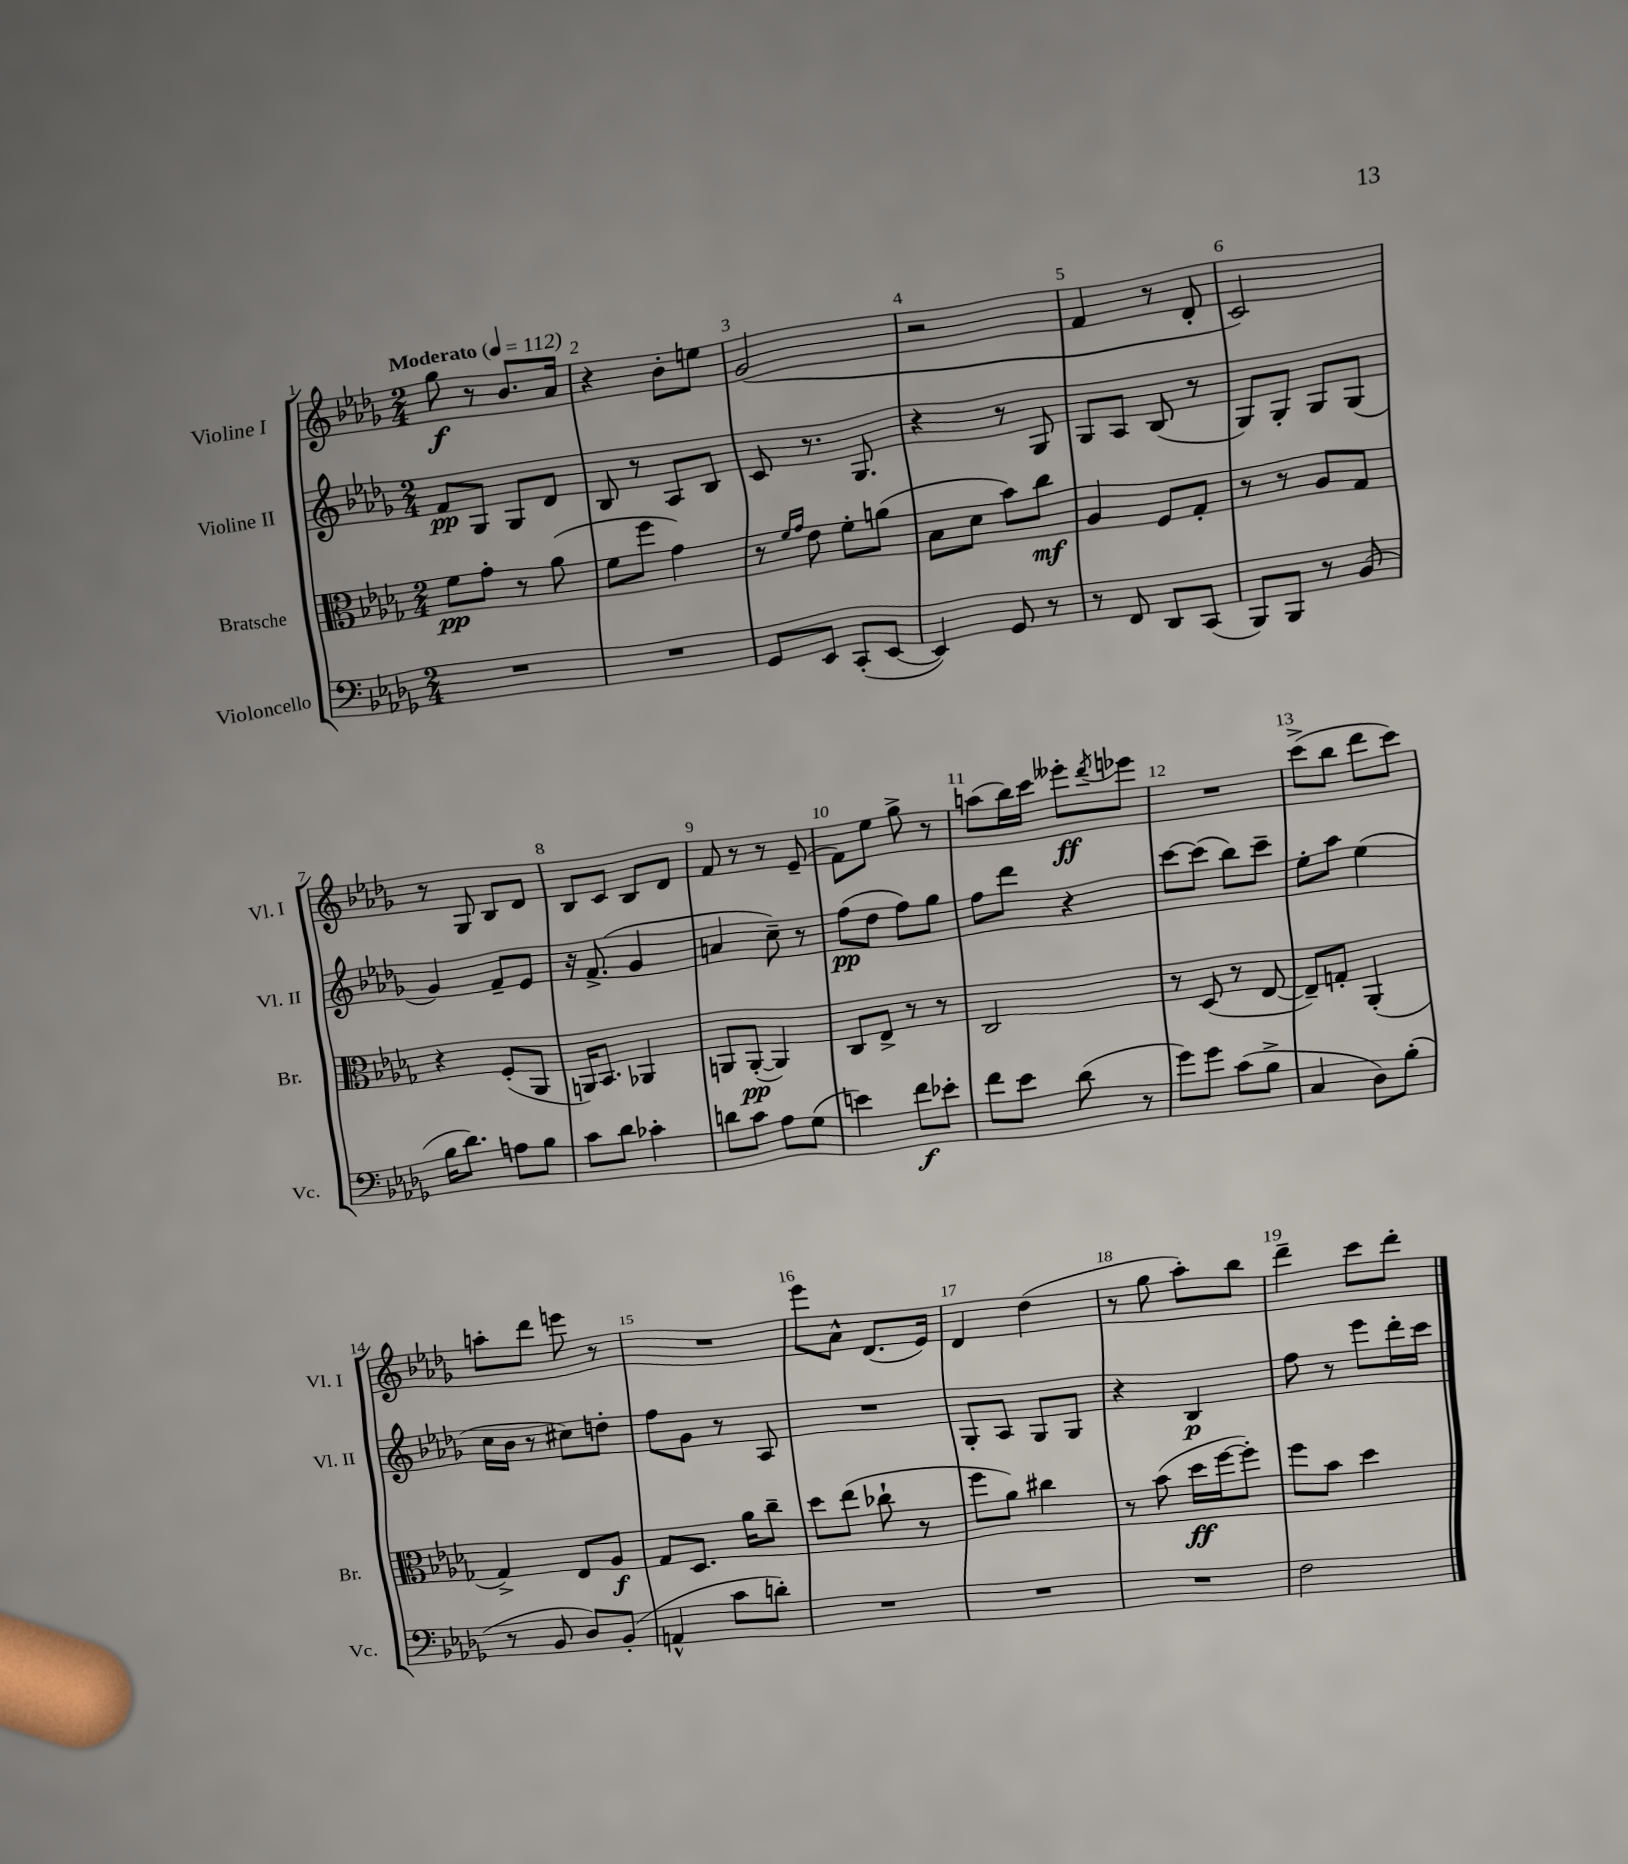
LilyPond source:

<<
\new StaffGroup <<
\new Staff = "s0" \with { instrumentName = "Violine I" shortInstrumentName = "Vl. I" } {
    \clef treble \key des \major \numericTimeSignature \time 2/4 \tempo "Moderato" 4 = 112
    ges''8\f r8 bes'8. aes'16 |
    r4 bes'8-. e''8 |
    ges'2( |
    r2 |
    f'4 r8 des'8-. |
    c'2) |
    r8 ges8 bes8 des'8 |
    bes8 c'8 bes8 des'8 |
    f'8 r8 r8 ees'8--( |
    f'8) ees''8 ges''8-> r8 |
    a''8( bes''16) c'''16 eeses'''8-.\ff \acciaccatura { des'''8 } ees'''8 |
    R2 |
    c'''8->( bes''8 des'''8 c'''8) |
    a''8-. des'''8 e'''8 r8 |
    R2 |
    ees'''8 aes'8-^ des'8.( ees'16) |
    des'4 des''4( |
    r8 ges''8 aes''8-.) bes''8 |
    des'''4-- c'''8 des'''8-. \bar "|." |
}
\new Staff = "s1" \with { instrumentName = "Violine II" shortInstrumentName = "Vl. II" } {
    \clef treble \key des \major \numericTimeSignature \time 2/4
    f'8\pp ges8 ges8 des'8 |
    bes8 r8 aes8 bes8 |
    c'8 r8. ges8. |
    r4 r8 ges8 |
    ges8 aes8 bes8( r8 |
    ges8) ges8-. ges8 ges8( |
    ges'4) f'8-- ees'8 |
    r16 f'8.->( ges'4 |
    a'4 c''8--) r8 |
    f''8\pp( des''8 f''8) ges''8 |
    f''8 des'''8 r4 |
    c'''8~ c'''8( bes''8) c'''8-- |
    ees''8-. aes''8 ees''4( |
    c''16 bes'16 r8 cis''8) d''8-. |
    f''8 ges'8 r8 aes8 |
    R2 |
    ges8-. aes8 ges8 ges8 |
    r4 bes4\p |
    f''8 r8 ees'''8 des'''16-. c'''16 \bar "|." |
}
\new Staff = "s2" \with { instrumentName = "Bratsche" shortInstrumentName = "Br." } {
    \clef alto \key des \major \numericTimeSignature \time 2/4
    f'8\pp ges'8-. r8 aes'8( |
    f'8 f''8 ges'4) |
    r8 \grace { f'16 ges'16 } ees'8 f'8-. a'8( |
    bes8 des'8 bes'8) c''8\mf |
    aes4 f8 ges8-. |
    r8 r8 aes8 ges8 |
    r4 f8-.( aes,8 |
    a,16) bes,8. aes,4 |
    a,8 a,8~-.\pp( a,4) |
    c8 ees8-> r8 r8 |
    c2 |
    r8 des8( r8 ees8~ |
    ees8--) g8-. aes,4-.( |
    ges4->) ees8 aes8\f |
    ges8 des8. aes'16 c''8-- |
    des''8 ees''8( ces''8-! r8 |
    f''8 aes'8) cis''4 |
    r8 bes'8( des''16\ff f''16~ f''8-.) |
    f''8 bes'8 des''4 \bar "|." |
}
\new Staff = "s3" \with { instrumentName = "Violoncello" shortInstrumentName = "Vc." } {
    \clef bass \key des \major \numericTimeSignature \time 2/4
    R2 |
    R2 |
    ges,8 ees,8 c,8-.( ees,8~ |
    ees,4) ges,8 r8 |
    r8 f,8 des,8 c,8( |
    bes,,8) bes,,8 r8 bes,8( |
    bes16 des'8.) a8 bes8 |
    c'8 des'8 ces'4-. |
    d'8 c'8 aes8 ges8( |
    e'4) f'8\f ees'8-. |
    f'8 ees'8 des'8( r8 |
    ges'8) ges'8 c'8( bes8-> |
    c4 des8) bes8-.( |
    r8 bes,8 des8) bes,8-.( |
    a,4-^ c'8 d'8-.) |
    R2 |
    R2 |
    R2 |
    f2 \bar "|." |
}
>>
>>
\layout { \context { \Score \override BarNumber.break-visibility = ##(#f #t #t) barNumberVisibility = #all-bar-numbers-visible } }
